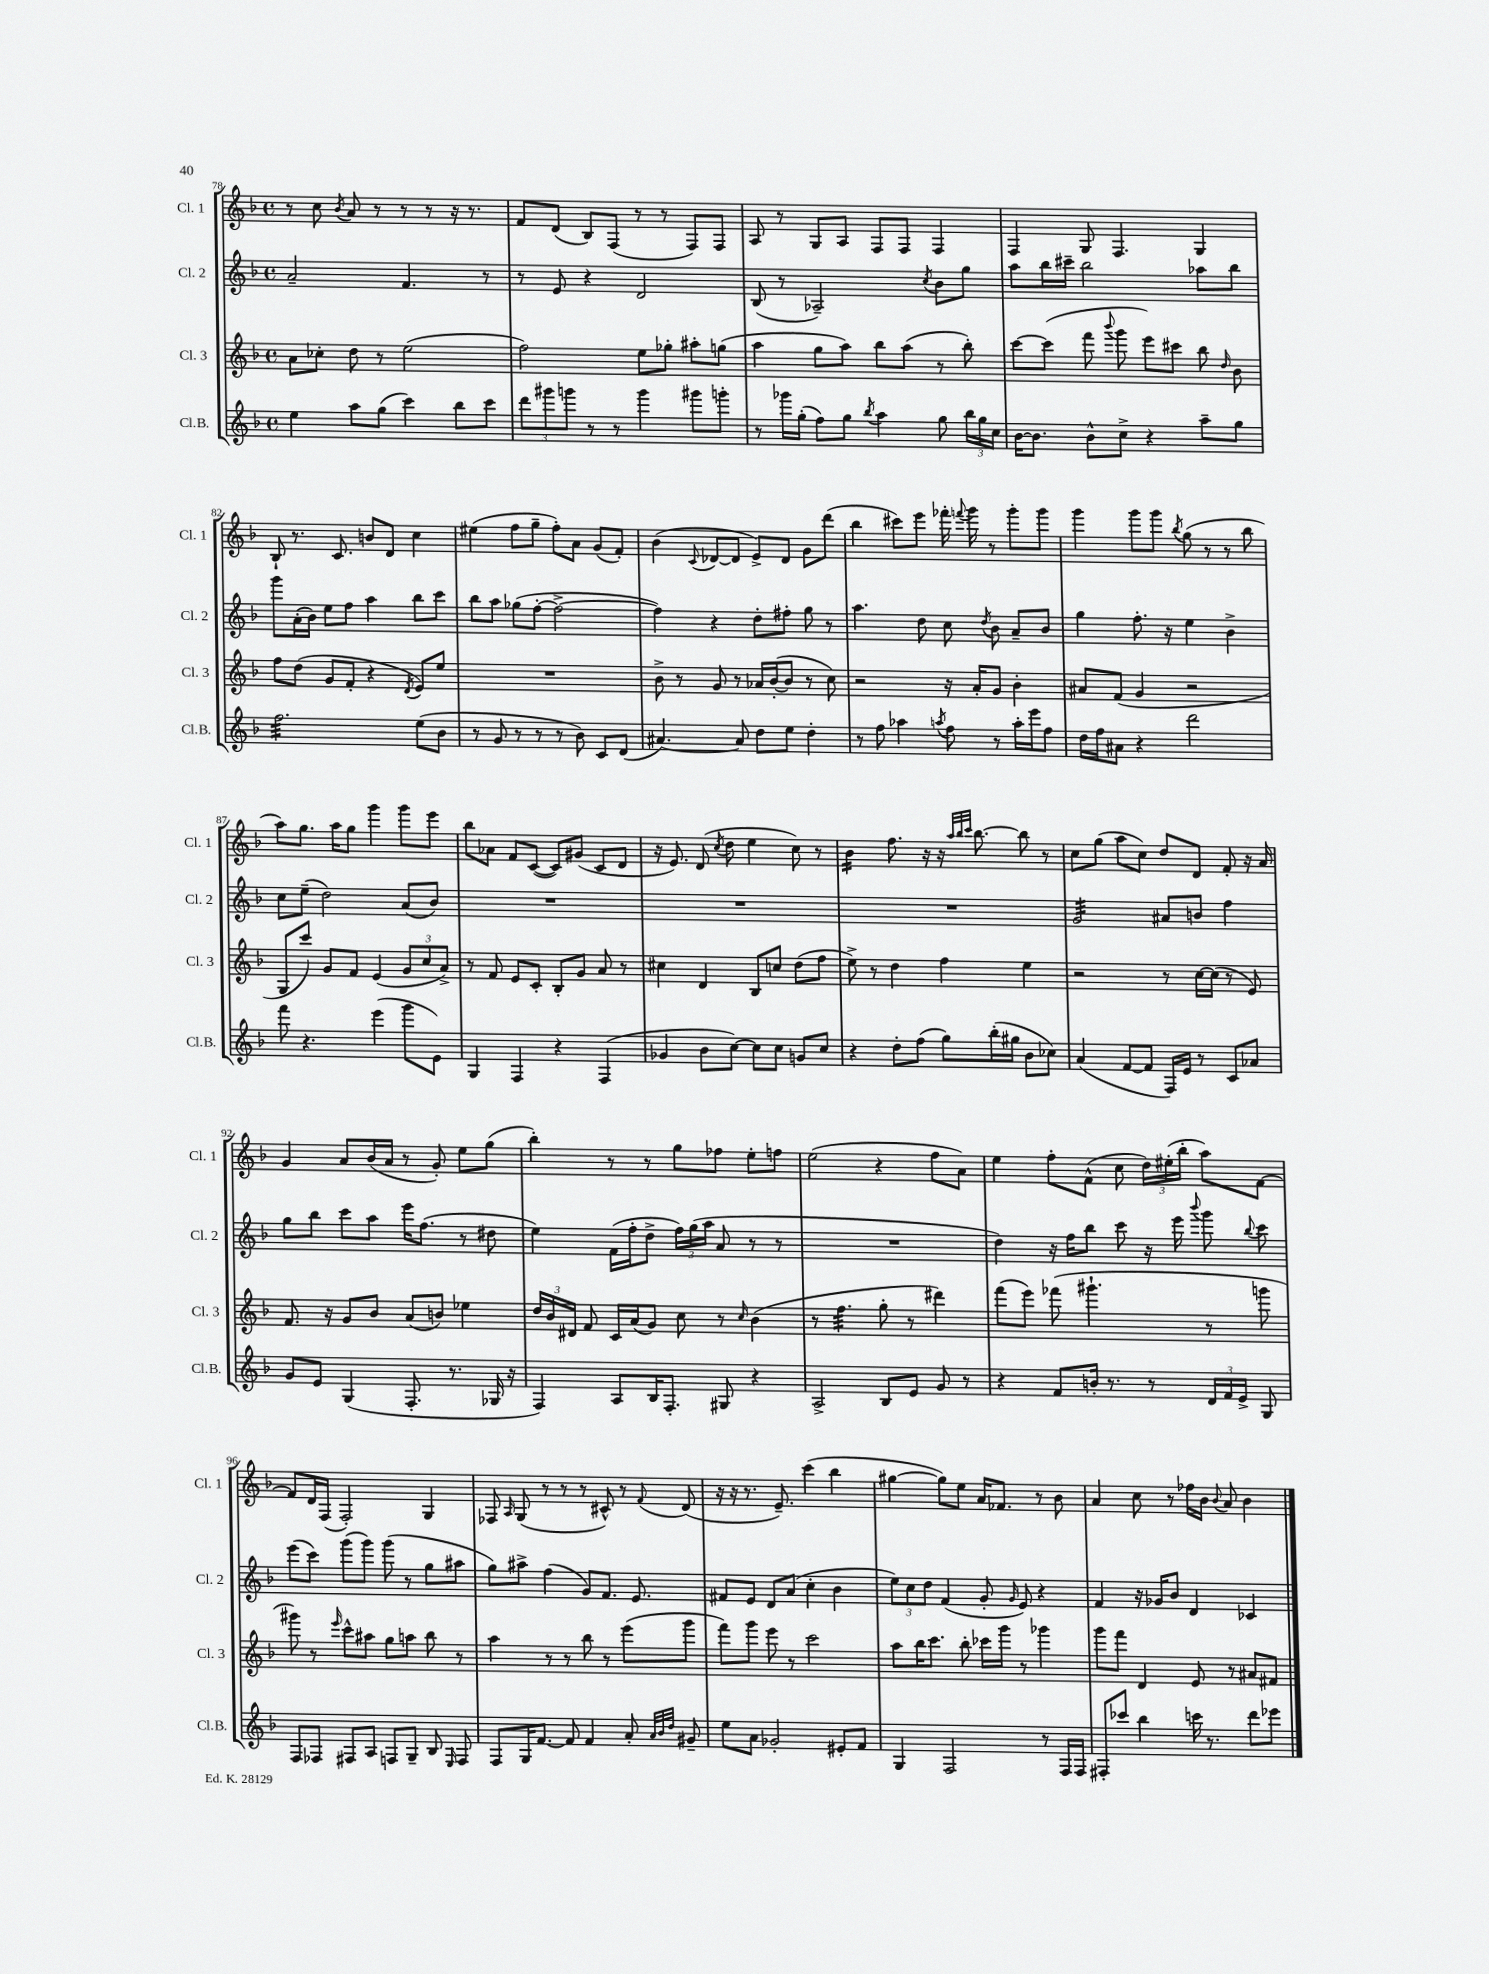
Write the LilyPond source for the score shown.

<<
\new StaffGroup <<
\new Staff = "s0" \with { instrumentName = "Cl. 1" shortInstrumentName = "Cl. 1" } {
    \clef treble \key f \major \defaultTimeSignature \time 4/4
    \autoBeamOff r8 c''8 \acciaccatura { bes'8 } a'8 r8 r8 r8 r16 r8. |
    f'8[ d'8]( bes8[) f8]( r8 r8 f8[) f8] |
    a8 r8 g8[ a8] f8[ f8] f4 |
    f4 g8 f4. g4 |
    bes8-! r8. c'8. b'8[ d'8] c''4 |
    eis''4( f''8[ g''8]-- f''8[-.) a'8] g'8[( f'8]-.) |
    bes'4( \appoggiatura { c'8 } des'8[~ des'8] e'8[->) des'8] g'8[ d'''8]( |
    bes''4 cis'''8[) e'''8] fes'''16-. \appoggiatura { f'''8 } g'''16 r8 g'''8[-. g'''8] |
    g'''4 g'''8[ g'''8] \acciaccatura { bes''8 } g''8( r8 r8 bes''8 |
    a''8[) g''8.] a''16[ g''8] g'''4 g'''8[ e'''8] |
    bes''8[ aes'8] f'8[ c'8]~( c'8[) gis'8]( c'8[ d'8] |
    r16 e'8.) d'8( \acciaccatura { c''8 } d''8 e''4 c''8) r8 |
    bes'4:16 f''8. r16 r16 \grace { a''32[ bes''32 c'''32] } bes''8.~ bes''8 r8 |
    c''8[ g''8]( a''8[ c''8]) d''8[ d'8] f'8-. r16 a'16 |
    g'4 a'8[ bes'16( a'16] r8 g'8-.) e''8[ g''8]( |
    bes''4-.) r8 r8 g''8[ fes''8] e''8[-. f''8] |
    e''2( r4 f''8[ a'8]) |
    e''4 f''8[-. f'8]-^( c''8 \tuplet 3/2 { d''16[) eis''16-.( bes''16]-. } a''8[) f'8]~ |
    f'8[ d'16 f16]( f2-.) g4 |
    fes8 \grace { a16 } g8( r8 r8 r8 cis'8-^) r8 \appoggiatura { f'8 } d'8( |
    r16 r16 r8. e'8.--) c'''4( bes''4 |
    gis''4~ gis''8[) e''8] a'16[ fes'8.] r8 bes'8 |
    a'4 c''8 r8 fes''16[ bes'16] \appoggiatura { bes'8 } a'8 bes'4 \bar "|." |
}
\new Staff = "s1" \with { instrumentName = "Cl. 2" shortInstrumentName = "Cl. 2" } {
    \clef treble \key f \major \defaultTimeSignature \time 4/4
    \autoBeamOff a'2-- f'4. r8 |
    r8 e'8 r4 d'2 |
    bes8( r8 aes2--) \acciaccatura { c''8 } bes'8[ g''8] |
    a''8[ bes''16 cis'''16]-- bes''2 aes''8[ bes''8] |
    g'''8[ a'16-.( bes'16]) e''8[ f''8] a''4 bes''8[ c'''8] |
    bes''8[ a''8] ges''8[( f''8]~-. f''2~-> |
    f''4) r4 d''8[-. fis''8]-. g''8 r8 |
    a''4. d''8 c''8 \acciaccatura { d''8 } bes'8 a'8[-- bes'8] |
    g''4 f''8.-. r16 e''4 bes'4-> |
    c''8[ e''8]--( d''2) a'8[( bes'8]) |
    R1 |
    R1 |
    R1 |
    g'2:32 ais'8[ b'8] f''4 |
    g''8[ bes''8] c'''8[ a''8] e'''16[ f''8.]( r8 dis''8 |
    e''4) f'16[( f''16-. d''8]-> \tuplet 3/2 { f''16[) g''16( a''16] } a'8 r8 r8 |
    R1 |
    d''4) r16 f''16[ bes''8] c'''8 r16 e'''16 \appoggiatura { bes'''8 } g'''8 \appoggiatura { bes''8 } c'''8 |
    e'''8[( c'''8]) g'''8[( g'''8]) g'''8( r8 g''8[ ais''8] |
    g''8[) ais''8]-> f''4( g'8[) f'8.] e'8. |
    fis'8[ e'8] d'8[ a'8]( c''4-. bes'4 |
    \tuplet 3/2 { e''8[) c''8 d''8] } f'4( g'8-. \grace { g'16 } e'8) r4 |
    f'4 r16 ges'16[ bes'8] d'4 ces'4 \bar "|." |
}
\new Staff = "s2" \with { instrumentName = "Cl. 3" shortInstrumentName = "Cl. 3" } {
    \clef treble \key f \major \defaultTimeSignature \time 4/4
    \autoBeamOff a'8[ ces''8]-. d''8 r8 e''2( |
    f''2) e''8[ ges''8]-. ais''8[-. g''8]( |
    a''4 g''8[ a''8]) bes''8[ a''8]( r8 bes''8-.) |
    c'''8[~ c'''8]( f'''8 \appoggiatura { bes'''8 } g'''8 e'''8[) cis'''8] bes''8 \grace { d''16 } bes'8 |
    f''8[ d''8]( g'8[ f'8]-. r4 \acciaccatura { d'8 } e'8[) e''8] |
    R1 |
    bes'8-> r8 g'8 r8 aes'16[ bes'16~-.( bes'8] r8 c''8) |
    r2 r16 a'16[-. g'8] bes'4-. |
    ais'8[ f'8]( g'4 r2 |
    g8[ c'''8]) g'8[ f'8] e'4( \tuplet 3/2 { g'8[ c''8 a'8]->) } |
    r8 f'8 e'8[ c'8]-. bes8[-. g'8] a'8 r8 |
    cis''4 d'4 bes8[ c''8] d''8[( f''8] |
    e''8->) r8 d''4 f''4 e''4 |
    r2 r8 c''16[~ c''16]( r8 e'8) |
    f'8. r16 g'8[ bes'8] a'8[( b'8]) ees''4 |
    \tuplet 3/2 { d''16[ bes'16 dis'16] } f'8 c'16[ a'16( g'8]) c''8 r8 \grace { c''16 } bes'4( |
    r8 f''4.:32 g''8-. r8 dis'''4) |
    f'''8[( e'''8]) fes'''8( gis'''4.-! r8 g'''8 |
    gis'''8) r8 \grace { e'''16 } c'''8[-^ ais''8] g''8[ a''8] bes''8 r8 |
    a''4 r8 r8 bes''8 r8 e'''8[( g'''8] |
    f'''8[) g'''8] e'''8 r8 c'''2 |
    a''8[ bes''16 c'''8.] bes''8-. ces'''16[ g'''16] r8 ges'''4 |
    g'''8[ f'''8] d'4 e'8 r8 ais'8[ fis'8] \bar "|." |
}
\new Staff = "s3" \with { instrumentName = "Cl.B." shortInstrumentName = "Cl.B." } {
    \clef treble \key f \major \defaultTimeSignature \time 4/4
    \autoBeamOff e''4 a''8[ g''8]( c'''4) bes''8[ c'''8] |
    \tuplet 3/2 { d'''8[ gis'''8 g'''8] } r8 r8 g'''4 gis'''8[ g'''8]-. |
    r8 ges'''16[ g''16]-.( f''8[) g''8] \acciaccatura { bes''8 } a''4 g''8 \tuplet 3/2 { bes''16[ g''16 c''16] } |
    bes'16[~ bes'8.] bes'8[-^ c''8]-> r4 a''8[-- g''8] |
    f''2.:32 e''8[( bes'8] |
    r8 g'8 r8 r8 r8 bes'8) c'8[ d'8]( |
    ais'4.~) ais'8 d''8[ e''8] d''4-. |
    r8 f''8 aes''4 \acciaccatura { a''8 } f''8 r8 a''16[-. e'''16 f''8] |
    d''16[ f''16 ais'8] r4 d'''2 |
    f'''8 r4. e'''4( g'''8[ e'8]) |
    g4 f4 r4 f4( |
    ges'4 bes'8[ c''8]~) c''8[ c''8] g'8[ c''8] |
    r4 d''8[-. f''8]( g''8[) bes''16-.( gis''16] bes'8[ ces''8]) |
    a'4( f'8[~ f'8] f16[) e'16] r8 c'8[ aes'8] |
    g'8[ e'8] g4( f8.-. r8. ges16 r16 |
    f4) a8[ bes16 f8.]-. gis8 r4 |
    a2-> bes8[ e'8] g'8 r8 |
    r4 f'8[ b'16]-. r8. r8 \tuplet 3/2 { d'16[ f'16 e'16]-> } g8 |
    f8[ fes8] fis8[ a8] f8[ g8]-- bes8 \grace { e16 } f8 |
    f8[ g16 f'8.]~ f'8 f'4 a'8-. \grace { a'32[ bes'32 d''32] } gis'8-- |
    e''8[ a'8] ges'2-. eis'8[-. f'8] |
    g4 f2 r8 f16[ f16] |
    fis8[-. ces'''8] bes''4 c'''16 r8. d'''8[ ees'''8] \bar "|." |
}
>>
>>
\layout { \context { \Score currentBarNumber = #78 } }
